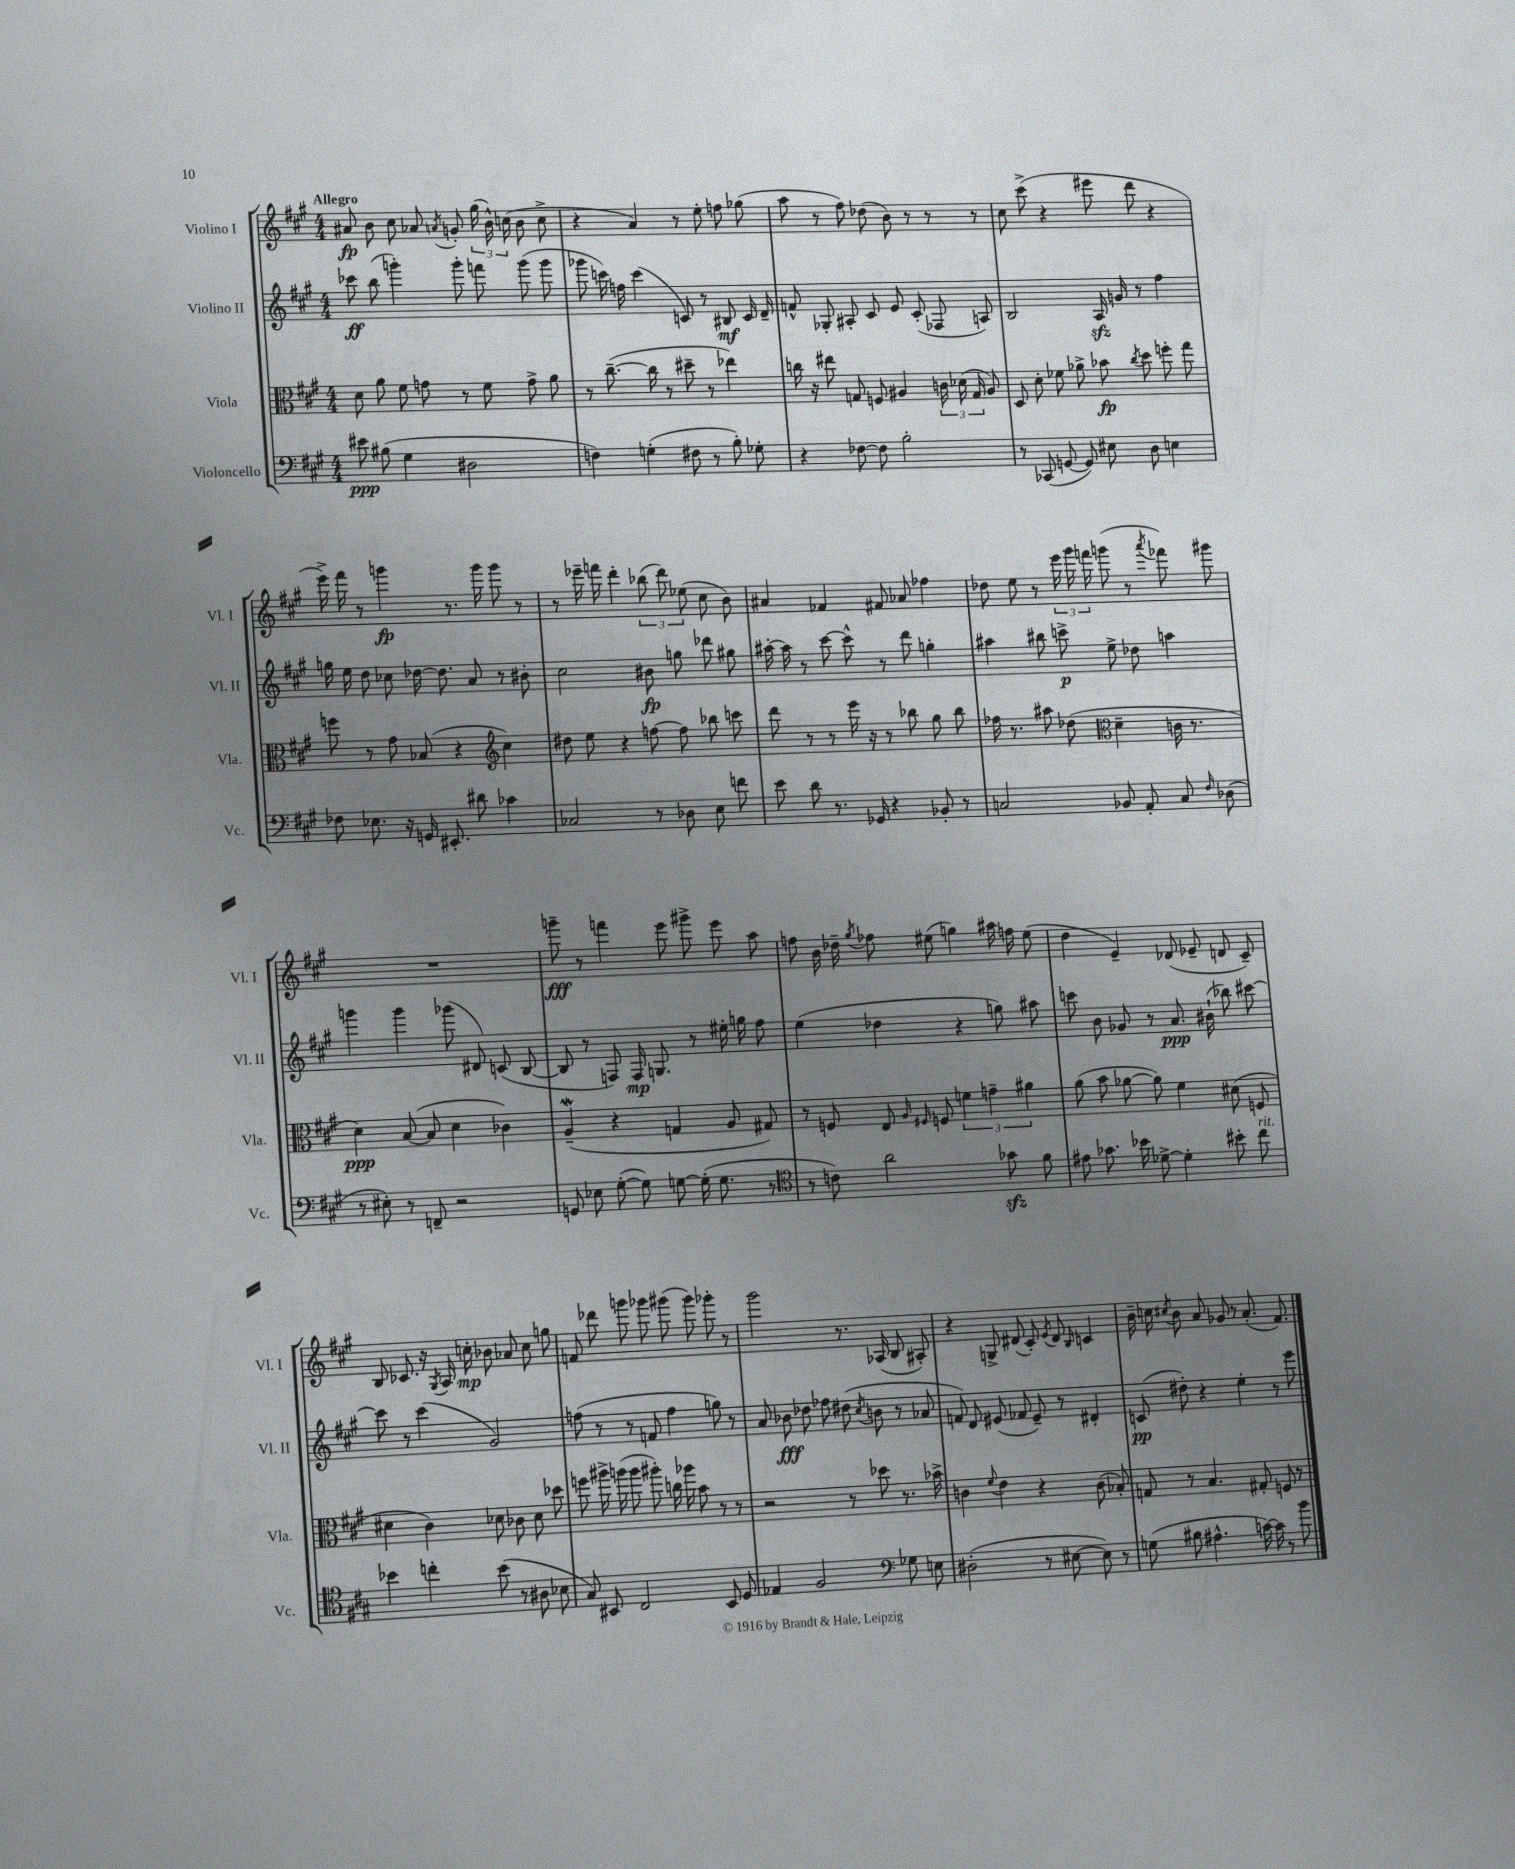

**kern	**kern	**kern	**kern
*staff4	*staff3	*staff2	*staff1
*clefF4	*clefC3	*clefG2	*clefG2
*k[f#c#g#]	*k[f#c#g#]	*k[f#c#g#]	*k[f#c#g#]
*M4/4	*M4/4	*M4/4	*M4/4
8e#	8d	8ccc-	8a#
(8B#	8a	(8bb	8b
4G#	8f#	4ggg')	8cc#
.	8g	.	8a-
.	.	.	8qa
2D#	8r	8ggg'	8g'
.	8f#	8fff	(24gg#
.	.	.	24b^^)
.	.	.	(24cc
.	8g^	(8ggg	8b
.	8a	8ggg	8cc^
=	=	=	=
4F)	8r	8ggg-	4r
.	([8.cc#~	16ccc)	.
.	.	16ff	.
(4G'	.	(4ccc	4a)
.	16cc#]	.	.
.	8r	.	.
8F#	8dd#~	8c)	8r
8r	8r	8r	8ee'
8B')	4ee-)	8B#	8ff
8G-'	.	16c	(8gg-
.	.	16d~	.
=	=	=	=
4r	16cc	8f^^	8aa
.	16r	.	.
.	8ee#	8G-'	8r
[8F-	8G	8A#'	8ff#)
8F-]	8F	8c#	(8dd-
2B'	4A#	8e	8b)
.	.	(8c#'	8r
.	24c	8F-	8r
.	(24d-	.	.
.	24G	.	.
.	8A#)	8A)	8r
=	=	=	=
8r	8D	2B	8cc#
(8CC-	8d'	.	(8ccc#^
[8GG	8f-	.	4r
8GG])	8a-^	.	.
8E#	8b-	16A	8eee#
.	.	16g	.
.	8qcc#	.	.
8D	8dd	8r	8ddd
4E	8ff'	4ff#	4r
.	8gg#	.	.
=	=	=	=
8F-	8ff	16gg	16eee^)
.	.	16ee	16fff#
8.E-	8r	8dd	8r
.	8g#	8cc-	4ggg
16r	.	.	.
16GG	(8B-	[16dd-	.
8.EE#'	.	8.dd-]	.
.	4r	.	8.r
8d#	.	8a	.
.	.	.	16ggg
*	*clefG2	*	*
4c-	4cc#)	8r	8ggg
.	.	8b#'	8r
=	=	=	=
2C-	8dd#	2cc#	8r
.	8ee	.	16eee-~
.	.	.	16fff
.	4r	.	4ddd'
8r	[8ff	8b#	(12bb-
.	.	.	12ddd)
8D-	8ff]	8gg	.
.	.	.	(12ee-
8E	8bb-	8ddd-	8cc#
8f	8ccc	8gg#	8b)
=	=	=	=
8e	8ddd	[16aa#'	4a#
.	.	16aa#]	.
8d	8r	8r	.
8.r	8r	[8ccc#	4f-
.	16eee	8ccc#^^]	.
16GG-	16r	.	.
4r	8r	8r	8f#
.	8bb-	8ddd	8a-
8BB-'	8gg#	4gg'	4ff-
8r	8bb-	.	.
=	=	=	=
2C	16ff-	4aa#	8dd-
.	8.r	.	.
.	.	.	8ee
.	8aa#	8bb#	8r
.	(8dd-	8ccc^	24eee
.	.	.	24ggg#
.	.	.	24fff
*	*clefC3	*	*
8BB-	4d~	8ee^	(8ggg
8AA'	.	8dd-	8r
.	.	.	8qaaa
8C	16c	4aa	8fff-)
.	8.r	.	.
16qqF#	.	.	.
(8D-	.	.	8ggg#
=	=	=	=
8r	4d)	4ggg	1r
8E#')	.	.	.
8r	([8B	4ggg	.
8FF~	8B]	.	.
2r	4d	(8ggg-	.
.	.	8d#)	.
.	4c-)	(8c	.
.	.	[8B	.
=	=	=	=
8GG	(4A~	8B]	8ggg~
8E-	.	8r	8r
([8G#'	4r	8F)	4fff
8G#])	.	16F	.
.	.	8.G	.
[8G	4G	.	8eee
(16G']	.	8r	8ggg#^
8.G	.	.	.
.	8A	16ee#'	8eee
.	.	16gg	.
8r	8G#)	8ff#	8aa
=	=	=	=
*clefC4	*	*	*
8r	8r	(4ee	8ff
8c)	8F	.	16b
.	.	.	16dd-~
.	.	.	8qgg#
2a	8E	4dd-	8ff-
.	16qqA	.	.
.	16qqF#	.	.
.	8F	.	(8ee#
.	6f	4r	4gg)
.	6g~	.	.
8g-	.	8gg)	16aa#
.	.	.	16ff
.	6a#	.	.
8f#	.	8aa#	(8ee#
=	=	=	=
8e#	(8a	8ccc	4dd
8.g-	8b	8b	.
.	[8a-	8g-	4e~)
16b-	.	.	.
[8d-^	8a-])	8r	.
4d-']	4f#	8.a	(8d-
.	.	.	8e-~
.	.	(16b#`	.
8b#'	(8d#	8bb-)	8d
8cc#	8F	[8ccc#	8c#~)
=	=	=	=
4b-	4d#	8ccc#]	8B
.	.	8r	8.c-
4cc'	4c#)	(4ccc#	.
.	.	.	16r
.	.	.	8qG#
.	.	.	16A
.	.	.	16cc'
(8b-	8d-	2g#)	8b-
8r	8c-	.	8a-
8A#	8d-	.	8cc
8B-	8dd-	.	8gg
=	=	=	=
8G#)	8ff	(8ff	8f
8BB#	16aa#^	8r	8ddd-
.	(16aa	.	.
2C#	8aa	8r	8ggg
.	8aa#')	8f	8ggg-
.	16cc	4ff	(8ggg#
.	16aa-	.	.
.	8b	.	8ggg#)
8BB#	8r	8gg)	8ggg-'
8D	8r	8r	8r
=	=	=	=
4E-	2r	8a	2ggg#
.	.	8b-	.
2F#	.	8dd-	.
.	.	8ff-	.
.	8r	(8dd#	8.r
.	.	8qcc#	.
.	8dd-	8b	.
.	.	.	(16A-
*clefF4	*	*	*
8G-	8.r	8r	8B
8E	.	8a-	8A#')
.	16b-^	.	.
=	=	=	=
(2D#'	4c	8f)	4r
.	.	8d	.
.	8qqf#	.	.
.	4e	(8e#	8G^
.	.	8f-	(8d#
8r	4r	8e#~)	8c#')
.	.	.	8qe
[8E#	.	8r	8d#
.	.	.	16qqB
8E#])	(8c	4d#'	4c
8r	8B-')	.	.
=	=	=	=
(8G	8G	(8c	16b~
.	.	.	16cc
.	.	.	8qcc#
8B#	8r	8dd#')	8b
4.A#^^	4.B	4r	8a
.	.	.	8g-
.	.	4ee'	8r
[16c)	8G#'	.	(8.a'
16c]	.	.	.
8r	8F	8r	.
.	.	.	8.f#)
8b	8r	8eee	.
==	==	==	==
*-	*-	*-	*-
